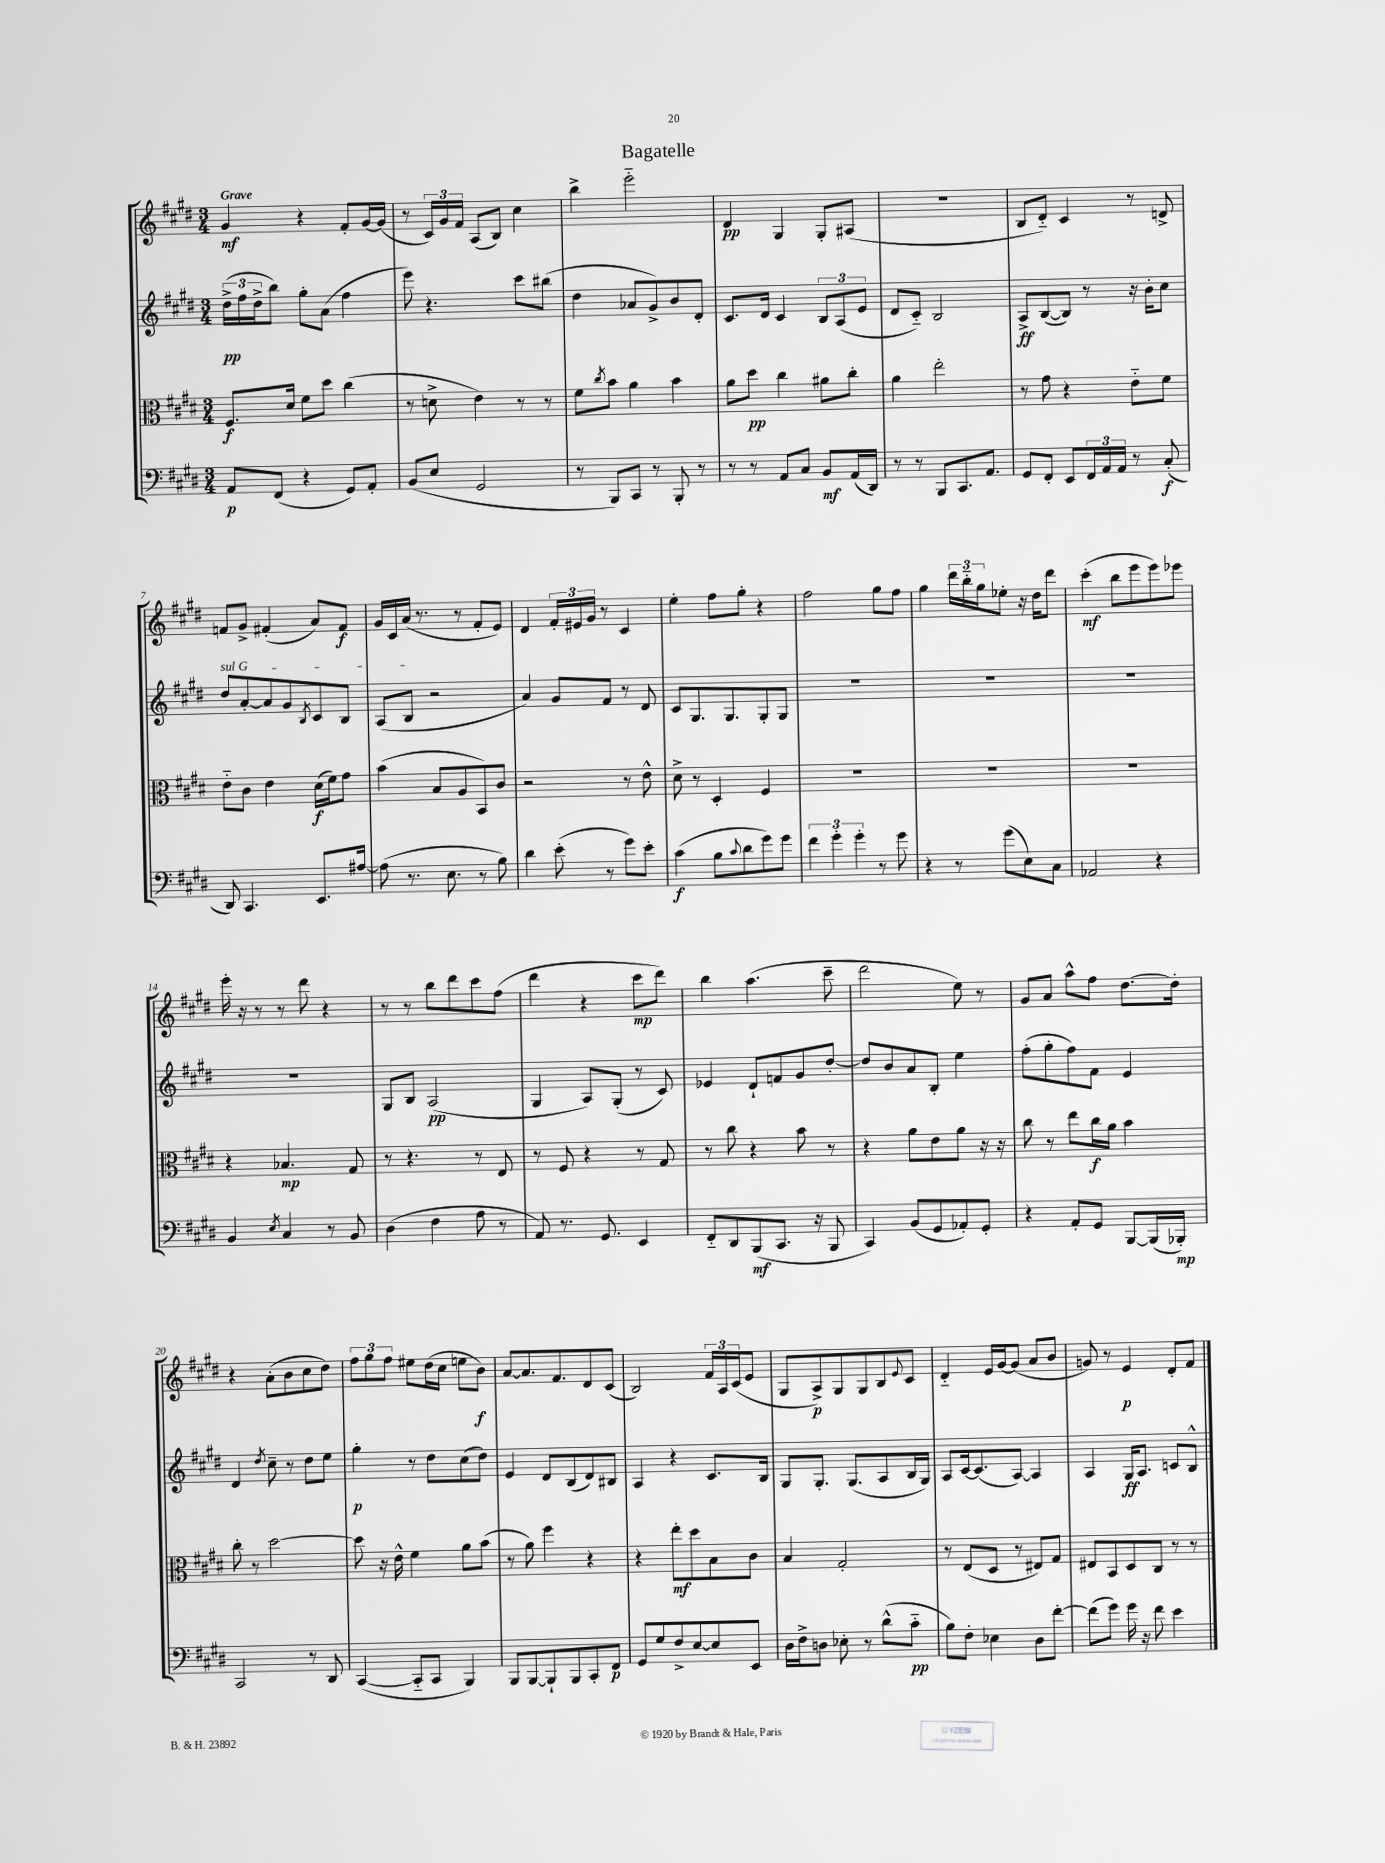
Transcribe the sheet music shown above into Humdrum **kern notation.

**kern	**kern	**kern	**kern
*staff4	*staff3	*staff2	*staff1
*clefF4	*clefC3	*clefG2	*clefG2
*k[f#c#g#d#]	*k[f#c#g#d#]	*k[f#c#g#d#]	*k[f#c#g#d#]
*M3/4	*M3/4	*M3/4	*M3/4
8AA/L	8.F#/L	(24dd#^\LL	4g#/
.	.	24ff#\	.
.	.	24dd#^\J	.
(8FF#/J	.	8bb\J)	.
.	16d#/Jk	.	.
4r	8f#\L	8gg#'\L	4r
.	8dd#\J	(8a\J	.
8GG#/L)	(4cc#\	4ff#\	8f#'/L
8AA'/J	.	.	[16g#/L
.	.	.	(16g#/]JJ
=	=	=	=
(8BB/L	8r	8eee\)	8r
8E/J	8d^\	4.r	24c#/LL)
.	.	.	24g#/
.	.	.	24f#/JJ
2GG#/	4e\)	.	(8A/L
.	.	.	8B/J)
.	8r	8ccc#\L	4cc#\
.	8r	(8bb#\J	.
=	=	=	=
8r	8f#\L	4dd#\	4bb^\
.	8qcc#/	.	.
8BBB/L)	8b\J	.	.
8CC#/J	4a\	8a-/L	2eee'~\
8r	.	8g#^/)	.
8BBB'/	4b\	8b/	.
8r	.	8d#'/J	.
=	=	=	=
8r	8a\L	8.c#/L	4d#/
8r	8dd#\J	.	.
.	.	16d#/Jk	.
8AA/L	4cc#\	4c#/	4G#/
8C#/J	.	.	.
8BB/L	8a#\L	12B/L	8G#'/L
.	.	(12A/	.
(16AA/L	8cc#'\J	.	(8A#/J
.	.	12e/J	.
16DD#/JJ)	.	.	.
=	=	=	=
8r	4a\	8d#/L	2.r
8r	.	8c#'~/J)	.
8BBB/L	2ee'\	2B/	.
8.CC#/	.	.	.
8.AA/J	.	.	.
=	=	=	=
8GG#/L	8r	8A^/L	8B/L
8FF#'/J	8g#\	([8B/	8d#'~/J)
8EE/L	4r	8B/]J)	4c#/
24FF#/L	.	8r	.
24AA/	.	.	.
24AA/JJ	.	.	.
8r	8e'~\L	16r	8r
.	.	16b'\LK	.
(8C#'/	8f#\J	8cc#\J	8d^/
=	=	=	=
8DD#/)	8e'~\L	8dd#/L	8f/L
4.CC#/	8c#\J	[8a'/	8g#^/J
.	4e\	8a/]	(4f#'/
.	.	8g#/	.
.	.	8qB/	.
8.EE/L	(16d#\LL	8c#/	8a/L)
.	16f#\J)	.	.
.	8g#\J	8B/J	8f#/J
[16A#/Jk	.	.	.
=	=	=	=
(8A#\]	(4b\	(8A/L	16g#/LL
.	.	.	16c#/
8.r	.	8B/J	(16a/JJ
.	.	.	8.r
.	8B/L	2r	.
8.E\	.	.	.
.	8A/	.	8r
8r	8BB/)	.	8f#'/L
8B\)	8c#/J	.	8e/J)
=	=	=	=
4d#\	2r	4a/)	4d#/
(8e'\	.	8g#/L	24f#'/LL
.	.	.	24e#/
.	.	.	24g#/JJ
8r	.	8f#/J	8r
8g#\L)	8r	8r	4c#/
8e'\J	8e^^\	8d#/	.
=	=	=	=
(4c#\	8d#^\	8c#/L	4ee'\
.	8r	8.G#/	.
8B\L	4D#'/	.	8ff#\L
.	.	8.G#/	.
8qqc#/	.	.	.
8d#\	.	.	8gg#'\J
8g#\)	4F#/	8G#'/	4r
8g#\J	.	8G#/J	.
=	=	=	=
6f#\	2.r	2.r	2ff#\
6g#'\	.	.	.
6g#'\	.	.	.
8r	.	.	8gg#\L
8g#\	.	.	8ff#\J
=	=	=	=
4r	2.r	2.r	4gg#\
8r	.	.	24ddd#\LL
.	.	.	24bb'~\
.	.	.	24gg#\J
(8g#\L	.	.	8ee-'\J
8E\)	.	.	16r
.	.	.	16dd#\LK
8C#\J	.	.	8ddd#\J
=	=	=	=
2AA-/	2.r	2.r	(4ccc#'\
.	.	.	8bb\L
.	.	.	8eee\
4r	.	.	8eee\)
.	.	.	8eee-\J
=	=	=	=
4BB/	4r	2.r	16eee'\
.	.	.	16r
.	.	.	8r
8qE/	.	.	.
4C#/	4.B-/	.	8r
.	.	.	8ddd#\
8r	.	.	4r
8BB/	8G#/	.	.
=	=	=	=
(4D#\	8r	8G#/L	8r
.	4.r	8B/J	8r
4F#\	.	(2A/	8bb\L
.	.	.	8ddd#\
8A\	8r	.	8ccc#\
8r	8E/	.	(8ff#\J
=	=	=	=
8AA/)	8r	4G#/	4ddd#\
8.r	8F#/	.	.
.	4r	8A/L)	4r
8.GG#/	.	.	.
.	.	(8G#'/J	.
4EE/	8r	8r	8ccc#\L
.	8G#/	8c#/)	8ddd#\J)
=	=	=	=
8FF#'~/L	8r	4e-/	4bb\
8DD#/	8cc#\	.	.
(8BBB/	4r	8d#`/L	(4.aa\
8.CC#/J	.	8f/	.
.	8b\	8g#/	.
16r	.	.	.
8BBB/	8r	[8dd#'/J	8ccc#~\
=	=	=	=
4CC#/)	4r	8dd#/]L	2ddd#\
.	.	8b/	.
(8BB/L	8a\L	8a/	.
8GG#/	8e\	8B'/J	.
8AA-'/)	8a\J	4ee\	8ee\)
8GG#'/J	16r	.	8r
.	16r	.	.
=	=	=	=
4r	8cc#\	(8ff#'\L	8g#/L
.	8r	8gg#'\	8a/J
8AA'/L	8ee\L	8ff#\)	8aa^^\L
8GG#/J	16cc#\L	8f#\J	8ff#\J
.	16a\JJ	.	.
[8BBB/L	4b\	4e/	[8.dd#\L
(16BBB/]L	.	.	.
16BBB-'/JJ)	.	.	16dd#'\]Jk
=	=	=	=
2CC#/	8cc#'\	4d#/	4r
.	8r	.	.
.	.	8qdd#/	.
.	[2dd#\	8cc#~\	(8a'\L
.	.	8r	8b\
8r	.	8dd#\L	8cc#\
8DD#/	.	8ee\J	8dd#\J)
=	=	=	=
([4CC#/	8dd#\]	4gg#'\	12ff#\L
.	.	.	12gg#\
.	16r	.	.
.	.	.	12ff#\J
.	16e^^\	.	.
8CC#'~/]L	4f#\	8r	8ee#\L
8CC#/J	.	8dd#\L	(16dd#\L
.	.	.	16cc#\JJ
4BBB/)	8a\L	(8cc#\	8ee\L
.	(8b\J	8dd#\J)	8b\J)
=	=	=	=
8BBB/L	8r	4e/	[8a/L
[8BBB/	8a\)	.	8.a/]
8BBB`/]	4ff#\	8d#/L	.
.	.	.	8.f#/
8BBB/	.	(8B/	.
8CC#'/	4r	8d#/)	8d#/
8FF#/J	.	8B#/J	(8c#/J
=	=	=	=
8GG#/L	4r	4A/	2B/)
8G#/	.	.	.
8F#^/	8ee'\L	4r	.
[8E/	8dd#\	.	.
8E/]	8B\	8.c#/L	24f#/LL
.	.	.	24A/
.	.	.	(24c#/J
8EE/J	8c#\J	.	8e/J
.	.	16B/Jk	.
=	=	=	=
16D#\LL	4B/	8G#/L	8G#/L
16F#^\J	.	.	.
8D\J	.	8.G#'/J	8A^/)
8E-'\	2G#'/	.	8G#/
.	.	(8.G#/L	.
8r	.	.	8G#/
(8d#^^\L	.	8A/	8B/
.	.	.	8qqe/
8c#'~\J	.	16B/L	8c#/J
.	.	16G#/JJ)	.
=	=	=	=
8B\L)	8r	8A/L	4d#'~/
8F#'\J	(8E/L	[16c#/k	.
.	.	(8.c#/]	.
4E-\	8D#/J	.	16e/LL
.	.	.	[16g#/J
.	8r	[8A/J)	(8g#/]J
8D#\L	8E#/L)	4A/]	8a/L
[8f#'\J	8G#/J	.	8b/J
=	=	=	=
(8f#\]L	8E#/L	4A/	8g/)
8g#\J)	8BB/	.	8r
16g#\	8D#/	16G#/LK	4e/
16r	.	8.A/J	.
8f#\	8C#/J	.	.
4e\	8r	8c/L	8d#'/L
.	8r	8B^^/J	8f#/J
==	==	==	==
*-	*-	*-	*-
